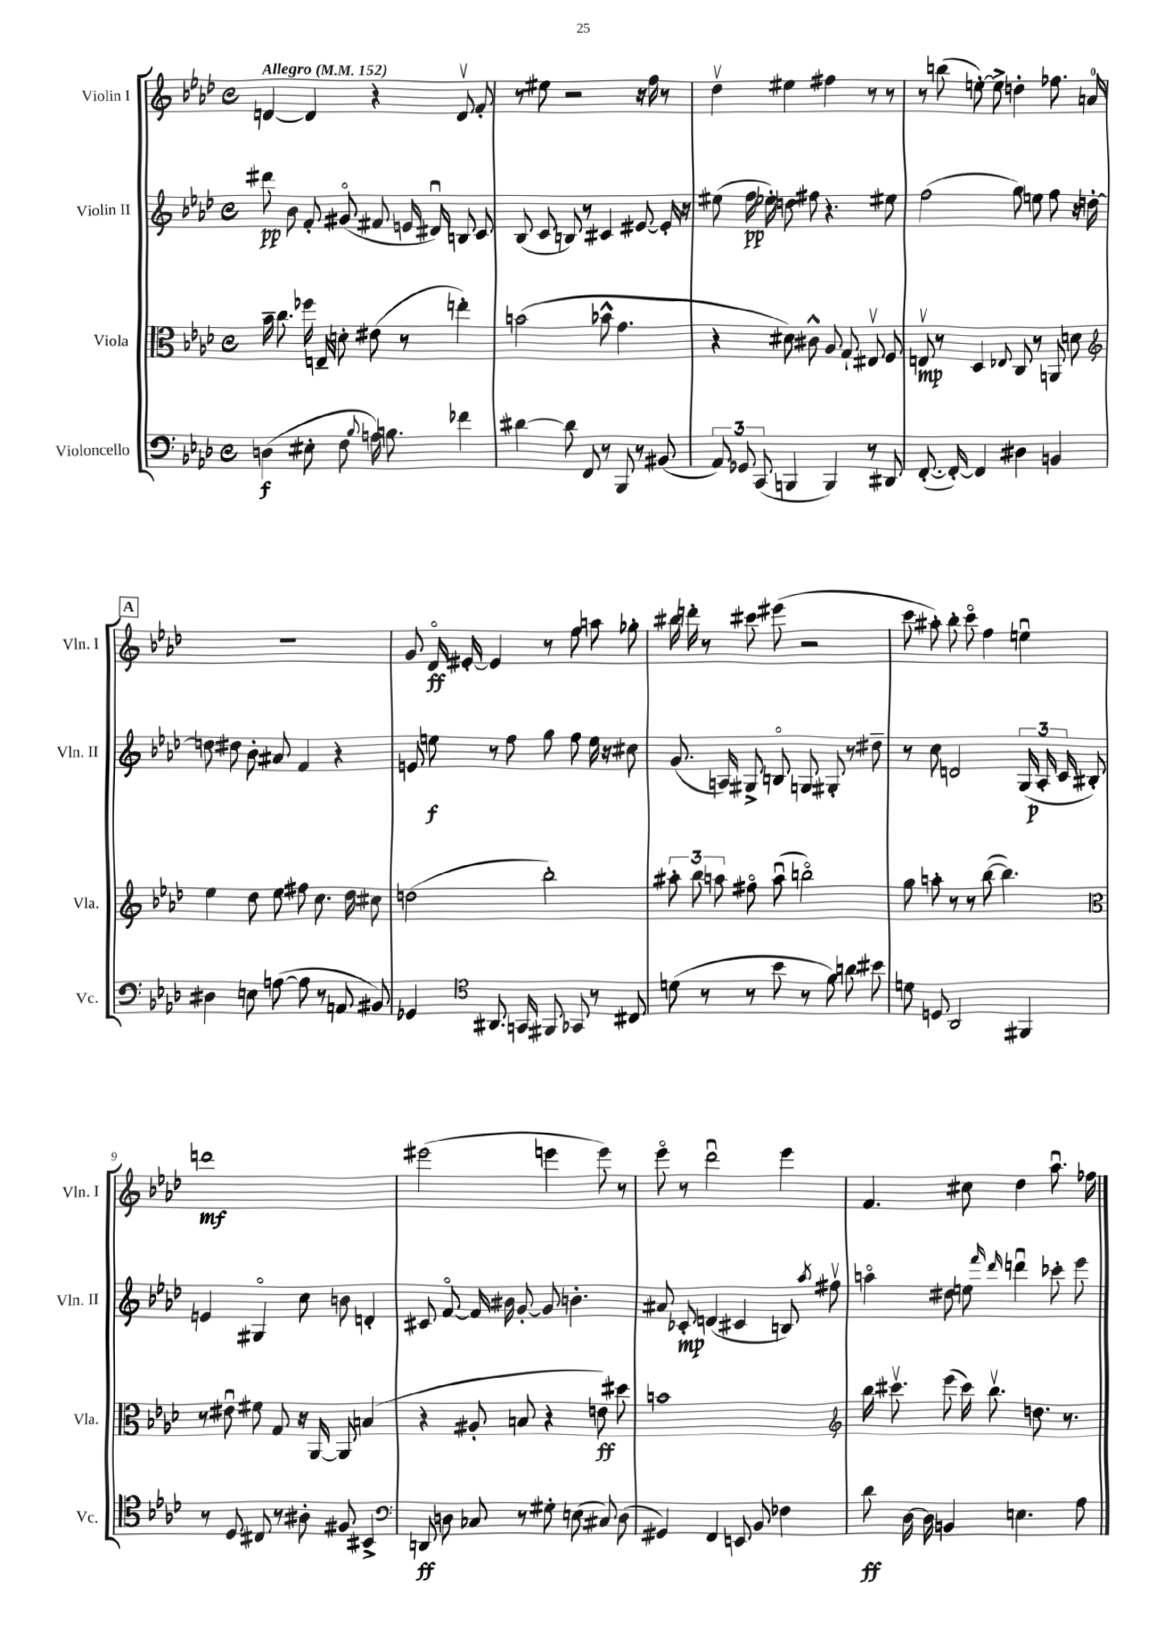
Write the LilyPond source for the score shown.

<<
\new StaffGroup <<
\new Staff = "s0" \with { instrumentName = "Violin I" shortInstrumentName = "Vln. I" } {
    \clef treble \key aes \major \defaultTimeSignature \time 4/4 \tempo "Allegro" 4 = 152
    \autoBeamOff d'4~ d'4 r4 d'8\upbow f'8-. |
    r8 eis''8 r2 r16 f''16 r8 |
    des''4\upbow eis''4 fis''4 r8 r8 |
    r8 b''8( e''8~-.) e''8-> d''4-. fes''8. a'16-0 |
    \mark \markup { \box "A" } R1 |
    g'8 des'16\flageolet\ff eis'16~-. eis'4 r8 f''8 a''8 ges''8-. |
    bis''16 d'''16-. r8 cis'''8 eis'''8( r2 |
    c'''8 ais''8-.) bes''8-. c'''8\flageolet f''4 e''4\downbow |
    d'''1\mf |
    eis'''2( e'''4 e'''8) r8 |
    ees'''8\flageolet r8 des'''2\downbow ees'''4 |
    f'4. cis''8 des''4 aes''8.\downbow fes''16 \bar "|." |
}
\new Staff = "s1" \with { instrumentName = "Violin II" shortInstrumentName = "Vln. II" } {
    \clef treble \key aes \major \defaultTimeSignature \time 4/4
    \autoBeamOff dis'''8\pp bes'8 f'8-. gis'8\flageolet( fis'8 e'16 dis'16\downbow) b8 c'8 |
    bes8( c'8 b8) r8 cis'4 eis'8~ eis'16-. r16 |
    eis''8( f''16\pp ees''16-.) d''8 fis''8 r4. eis''8 |
    f''2( g''8) e''8 f''8 r16 d''16~-. |
    \mark \markup { \box "A" } d''8 dis''8 bes'8-. ais'8 f'4 r4 |
    e'8 e''8\f r8 f''8 g''8 f''8 e''16 r16 cis''8 |
    g'8.( a16) gis8-> b8\flageolet g8 gis8-. r8 dis''8-- |
    r8 c''8 d'2 \tuplet 3/2 { g16( aes16-.\p c'16 } bis8-.) |
    e'4 gis4\flageolet c''8 b'8 d'4-. |
    cis'8 f'8~\flageolet f'16 bis'16 g'8~-. g'8 b'4.-. |
    ais'8 ces'8-.\mp d'4( cis'4 b8) \acciaccatura { aes''8 } fis''8\upbow |
    a''4\flageolet dis''8 e''8 \grace { f'''16 des'''16 } d'''4\downbow ces'''8-. ees'''8 \bar "|." |
}
\new Staff = "s2" \with { instrumentName = "Viola" shortInstrumentName = "Vla." } {
    \clef alto \key aes \major \defaultTimeSignature \time 4/4
    \autoBeamOff bes'16-- c''8. fes''16 e16-- d'8-. eis'8( r8 e''4-.) |
    b'2( bes'8-^ g'4. |
    r4 dis'8) cis'8-^ aes8 g8-! eis8\upbow f8 |
    e8\upbow\mp r8 des4 \appoggiatura { ees8 } c8 r8 a,8 d'8 |
    \mark \markup { \box "A" } \clef treble ees''4 des''8 ees''8 fis''8 c''8. des''16 cis''8 |
    d''2( bes''2-.) |
    \tuplet 3/2 { ais''8-. bes''8 a''8 } fis''8\flageolet a''8\downbow( b''2\flageolet) |
    g''8 a''8-. r8 r8 bes''8~( bes''4.) |
    \clef alto r8 eis'8\downbow fis'8 g8 r16 aes,16~ aes,8 b4( |
    r4 ais8-. b8 r4 e'8\ff) dis''8 |
    b'1 |
    \clef treble bes''16 cis'''8.\upbow ees'''8( cis'''16) bes''8.\upbow d''8. r8. \bar "|." |
}
\new Staff = "s3" \with { instrumentName = "Violoncello" shortInstrumentName = "Vc." } {
    \clef bass \key aes \major \defaultTimeSignature \time 4/4
    \autoBeamOff d4\f( eis8-. f8 \appoggiatura { bes8 } a16) b8. fes'4 |
    dis'4~ dis'8 f,8 r8 bes,,8 r8 bis,8( |
    \tuplet 3/2 { aes,8) ges,8 c,8( } b,,4 b,,4) r8 dis,8 |
    f,8.~-.( f,16~-.) f,4 dis4 b,4 |
    \mark \markup { \box "A" } dis4 e8 a8~( a8 r8 a,8 bis,8) |
    ges,4 \clef tenor ais,8. g,16 fis,8 ges,8 r8 cis8 |
    d'8( r8 r8 bes'8 r8 f'8) a'8 bis'8 |
    d'8 d8 aes,2 fis,4 |
    r8 des8 cis8 r8 ais8-. fis8 bis,4-> |
    \clef bass d,8\ff d8 ces8 r8 gis8-. e8( cis8) d8( |
    gis,4) f,4 e,8 bes,8 fes4 |
    des'8\ff des16~ des16 b,4 e4. aes8 \bar "|." |
}
>>
>>
